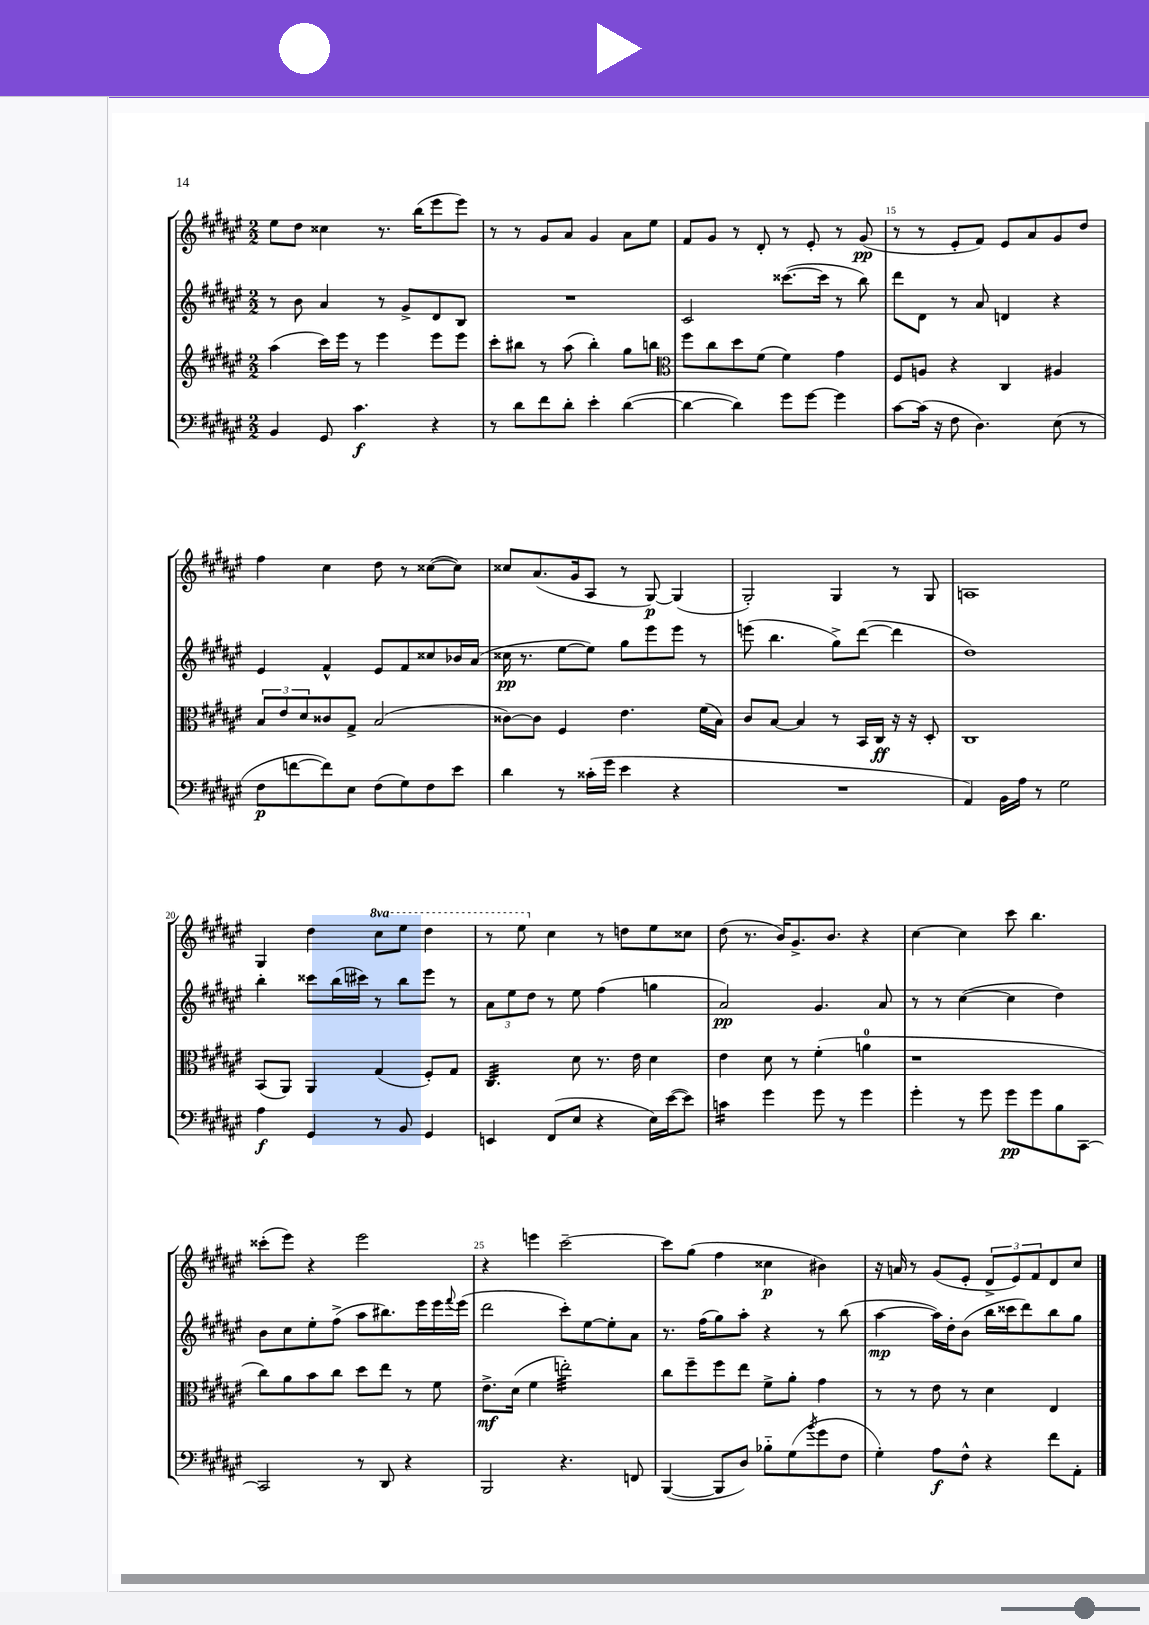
<<
\new StaffGroup <<
\new Staff = "s0" {
    \clef treble \key fis \major \numericTimeSignature \time 2/2 \set Staff.ottavationMarkups = #ottavation-simple-ordinals
    eis''8 dis''8 cisis''4 r8. b''16( eis'''8 eis'''8) |
    r8 r8 gis'8 ais'8 gis'4 ais'8 eis''8 |
    fis'8 gis'8 r8 dis'8-. r8 eis'8-. r8 gis'8\pp( |
    r8 r8 eis'8-. fis'8) eis'8 ais'8 gis'8 dis''8 |
    fis''4 cis''4 dis''8 r8 cisis''8~( cisis''8) |
    cisis''8 ais'8.( gis'16 ais8 r8 gis8~\p) gis4( |
    gis2-.) gis4 r8 gis8 |
    a1 |
    gis4 dis''4 \ottava #1 cis'''8 eis'''8 dis'''4 |
    r8 eis'''8 \ottava #0 cis''4 r8 d''8 eis''8 cisis''8 |
    dis''8( r8. b'16) gis'8.-> b'8. r4 |
    cis''4~ cis''4 cis'''8 b''4. |
    cisis'''8-.( eis'''8) r4 eis'''2 |
    r4 e'''4 cis'''2~-- |
    cis'''8 gis''8( fis''4 cisis''4\p bis'4) |
    r16 a'16 r8 gis'8( eis'8-. \tuplet 3/2 { dis'8-> eis'8) fis'8 } dis'8 cis''8 \bar "|." |
}
\new Staff = "s1" {
    \clef treble \key fis \major \numericTimeSignature \time 2/2
    r8 b'8 ais'4 r8 gis'8-> dis'8 b8 |
    R1 |
    cis'2 cisis'''8.~( cisis'''16 r8 b''8) |
    dis'''8 dis'8 r8 ais'8 d'4 r4 |
    eis'4 fis'4-^ eis'8 fis'8 cisis''8 bes'16 ais'16( |
    cisis''16\pp r8. eis''8~ eis''8) gis''8 eis'''8 eis'''8 r8 |
    e'''8( b''4. gis''8->) dis'''8~( dis'''4 |
    dis''1) |
    b''4-. cisis'''8 b''16( cis'''16) r8 b''8 eis'''8 r8 |
    \tuplet 3/2 { ais'8 eis''8 dis''8 } r8 eis''8 fis''4( g''4 |
    ais'2\pp) gis'4. ais'8 |
    r8 r8 cis''4~( cis''4 dis''4) |
    b'8 cis''8 eis''8-. fis''8->( ais''8 bis''8.) eis'''16 eis'''16 \appoggiatura { fis'''8 } eis'''16( |
    dis'''2 cis'''8-.) eis''8~ eis''8-. ais'8 |
    r8. fis''16( gis''8) ais''8-. r4 r8 b''8( |
    ais''4~\mp ais''16) dis''16-. b'8( b''16 cisis'''16 dis'''8) b''8 gis''8 \bar "|." |
}
\new Staff = "s2" {
    \clef treble \key fis \major \numericTimeSignature \time 2/2
    ais''4( cis'''16) eis'''16 r8 eis'''4 eis'''8 eis'''8 |
    cis'''8-. bis''8 r8 ais''8( bis''4-.) gis''8 b''8 |
    \clef alto fis''8 cis''8 dis''8 fis'8( fis'4) gis'4 |
    fis8 a8 r4 cis4 ais4 |
    \tuplet 3/2 { b8 eis'8 dis'8 } cisis'8 gis8-> b2( |
    cisis'8~) cisis'8 fis4 eis'4. fis'16( b16) |
    cis'8 b8~ b4 r8 b,16 cis16\ff r16 r16 dis8-. |
    cis1 |
    b,8( ais,8) ais,4 gis4( fis8-.) gis8 |
    cis4.:32 dis'8 r8. eis'16 dis'4 |
    eis'4 dis'8 r8 fis'4-.( a'4-0 |
    r1 |
    cis''8) ais'8 b'8 cis''8 dis''8 eis''8 r8 fis'8 |
    eis'8.->\mf dis'16( fis'4 e''2:32-.) |
    cis''8 fis''8-- fis''8 eis''8 fis'8-> ais'8-. gis'4 |
    r8 r8 eis'8 r8 dis'4 eis4 \bar "|." |
}
\new Staff = "s3" {
    \clef bass \key fis \major \numericTimeSignature \time 2/2
    b,4 gis,8 cis'4.\f r4 |
    r8 dis'8 fis'8 dis'8-. eis'4-. dis'4~( |
    dis'4~ dis'4) gis'8 gis'8~ gis'4 |
    cis'8~ cis'16( r16 fis8 dis4.) eis8( r8 |
    fis8\p f'8~ f'8) eis8 fis8( gis8) fis8 eis'8 |
    dis'4 r8 cisis'16-.( gis'16 eis'4 r4 |
    R1 |
    ais,4) b,16 ais16 r8 gis2 |
    ais4\f gis,4 r8 b,8 gis,4 |
    e,4 fis,8( eis8 r4 eis16) eis'16~( eis'8) |
    c'4:16 gis'4 gis'8 r8 gis'4 |
    gis'4-. r8 gis'8 gis'8\pp gis'8 b8 cis,8~ |
    cis,2 r8 dis,8 r4 |
    b,,2 r4. f,8 |
    b,,4~( b,,8 dis8) bes8-_ gis8( \acciaccatura { b'8 } gis'8 fis8 |
    gis4-.) ais8\f fis8-^ r4 fis'8 ais,8-. \bar "|." |
}
>>
>>
\layout { \context { \Score currentBarNumber = #12 \override BarNumber.break-visibility = ##(#f #t #t) barNumberVisibility = #(every-nth-bar-number-visible 5) } }
